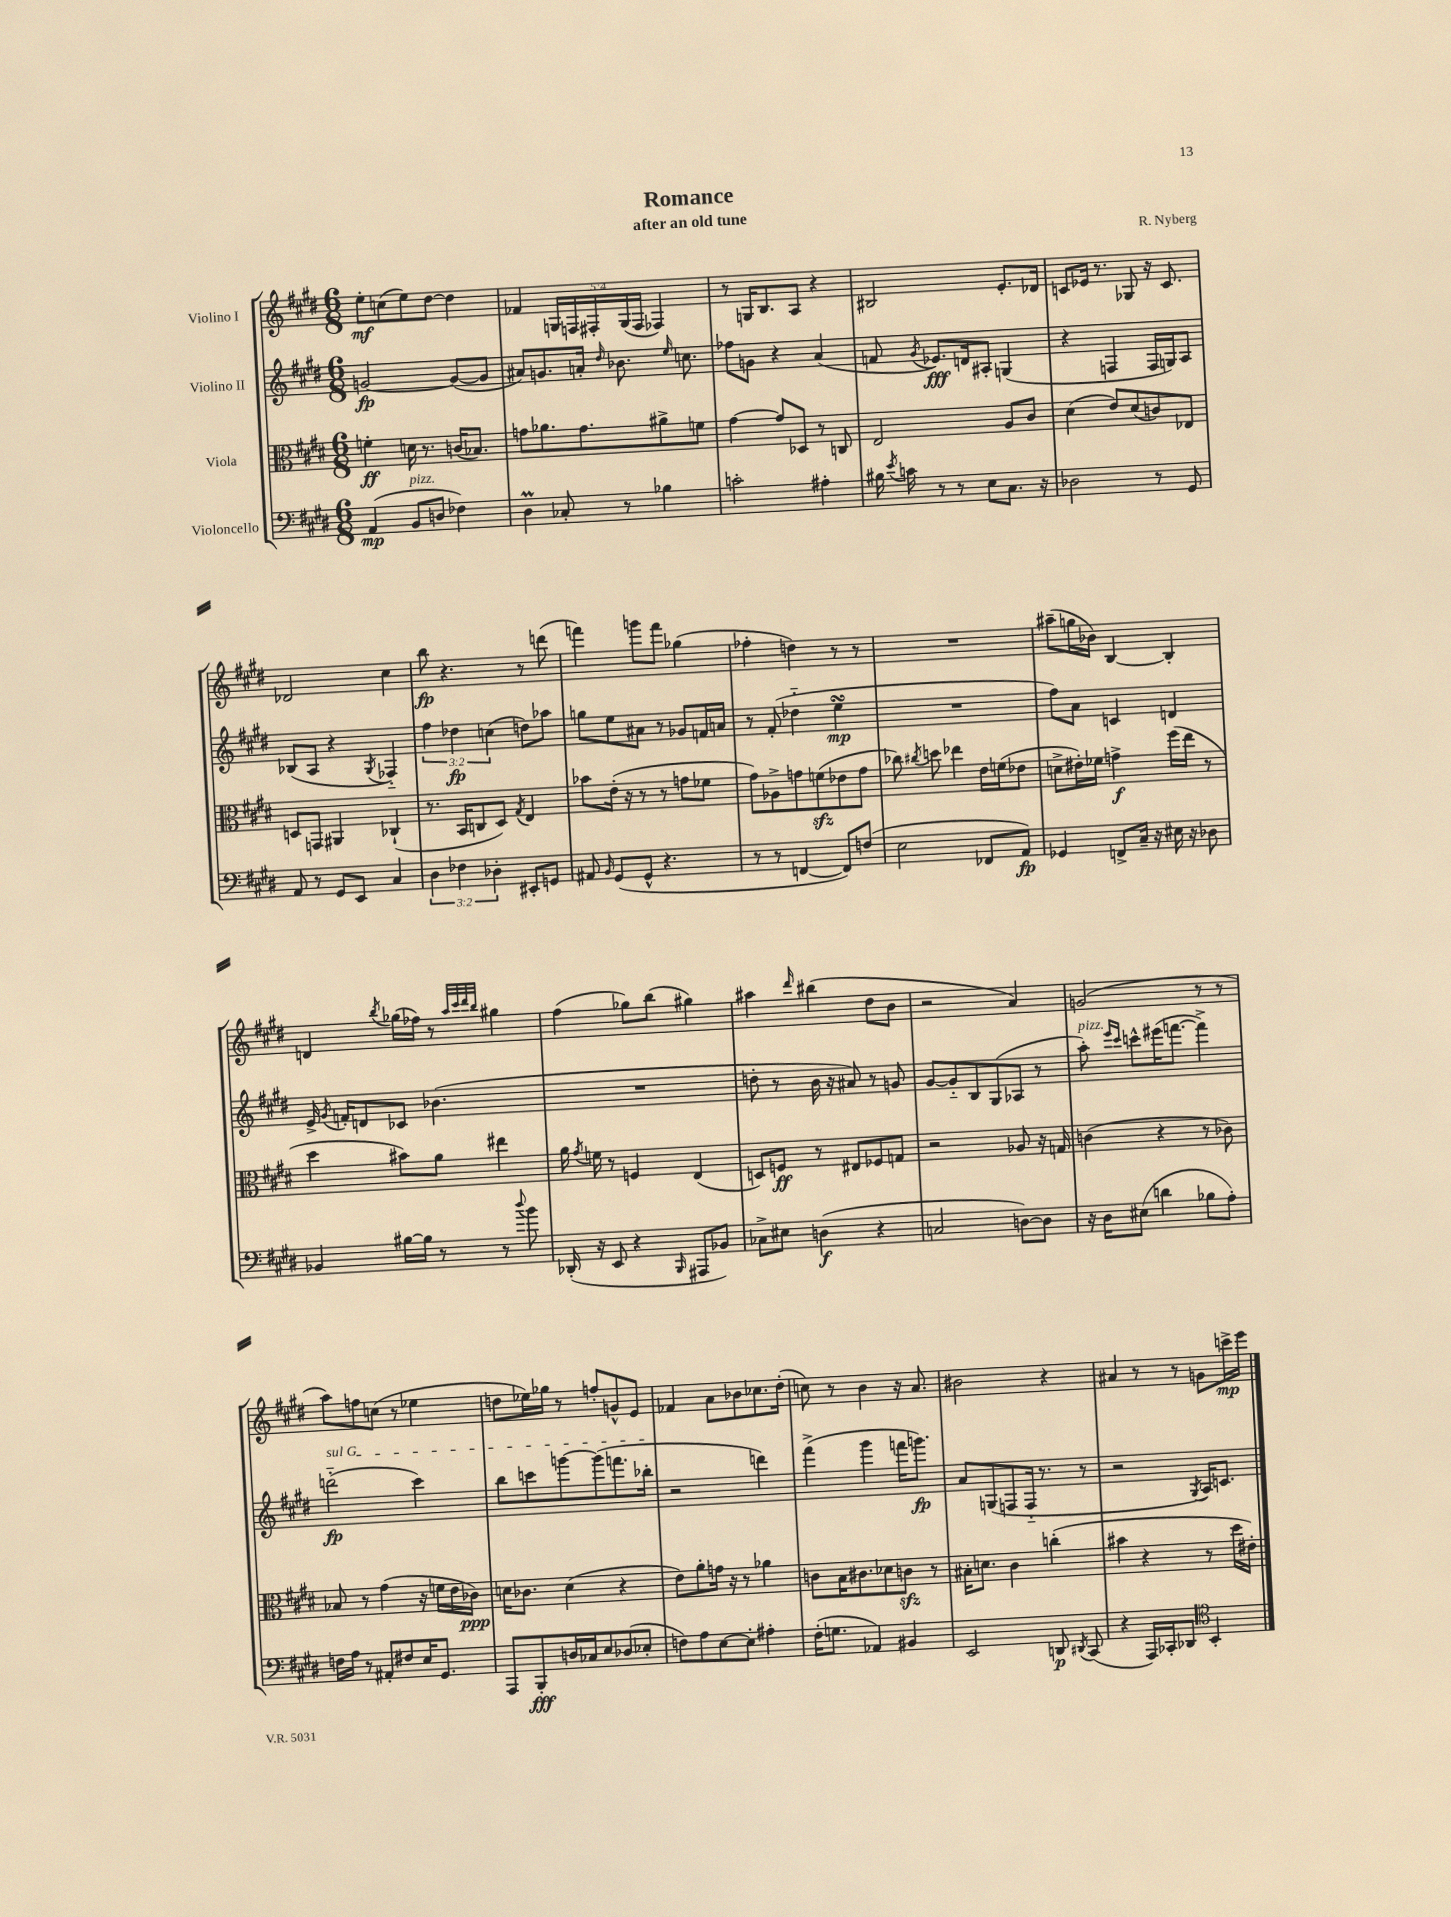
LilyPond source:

\header { title = "Romance" composer = "R. Nyberg" subtitle = "after an old tune" }
<<
\new StaffGroup <<
\new Staff = "s0" \with { instrumentName = "Violino I" } {
    \clef treble \key e \major \numericTimeSignature \time 6/8 \override Staff.TupletNumber.text = #tuplet-number::calc-fraction-text
    \autoBeamOff e''8[-.\mf c''8( e''8) dis''8]~ dis''4 |
    fes'4 \tuplet 5/4 { g16[ f16 fis16-. g16( fis16] } fes4) |
    r8 g16[ b8. a8] r4 |
    bis2 e'8.[-. des'16] |
    c'8[ ees'16] r8. ges8 r16 c'8. |
    des'2 cis''4 |
    b''8\fp r4. r8 d'''8( |
    f'''4) g'''8[ f'''8] ges''4( |
    fes''4-. d''4) r8 r8 |
    R2. |
    ais''8[--( g''16 bes'16]) b4~ b4-. |
    d'4 \acciaccatura { b''8 } ges''16[( fes''16]) r8 \grace { a''32[ cis'''32 dis'''32 b''32] } gis''4 |
    fis''4( ges''8[) b''8]( gis''4) |
    ais''4 \grace { dis'''16 } bis''4( dis''8[ b'8] |
    r2 a'4) |
    g'2( r8 r8 |
    a''8[) f''8 c''8]( r8 ees''4 |
    d''8[ ees''16) ges''16] r8 f''8[-. g'8-^ e'8] |
    fes'4 a'8[ bes'8 ces''8. dis''16]-.( |
    c''8) r8 b'4 r16 a'8. |
    bis'2 r4 |
    ais'4 r8 r8 g'8[ c'''16->\mp e'''16] \bar "|." |
}
\new Staff = "s1" \with { instrumentName = "Violino II" } {
    \clef treble \key e \major \numericTimeSignature \time 6/8 \override Staff.TupletNumber.text = #tuplet-number::calc-fraction-text
    \autoBeamOff g'2~\fp g'8[~( g'8] |
    ais'8[) g'8. a'16]-. \grace { dis''16 } bes'8. \grace { e''16 } c''8. |
    fes''8[ g'8] r4 a'4( |
    f'8 \acciaccatura { gis'8 } ees'8.[\fff) d'16 ais8]-. g4( |
    r4 f4 f16[ g16) a8] |
    bes8[( a8] r4 \acciaccatura { gis8 } fes4-_) |
    \tuplet 3/2 { fis''4 des''4\fp c''4( } d''8[) aes''8] |
    g''8[ e''8 ais'8] r8 ges'8[ f'16 a'16] |
    r8 fis'8-.( des''4-_ e''4\turn\mp |
    R2. |
    fis''8[) a'8] c'4 d'4 |
    e'16-> \acciaccatura { gis'8 } f'16[-. d'8 ces'8] bes'4.( |
    R2. |
    d''8-. r8 b'16 r16 ais'8) r8 g'8 |
    gis'8[~ gis'8-_ b8 gis8( aes8] r8 |
    a''8-.^\markup { \italic "pizz." }) \grace { e'''16[ cis'''16] } c'''8[-^ eis'''16( f'''8.]~ f'''4->) |
    \once \override TextSpanner.bound-details.left.text = \markup { \italic "sul G" } d'''2-_\fp\startTextSpan( cis'''4) |
    b''8[ c'''8 g'''8~ g'''8( f'''8. bes''16]-.\stopTextSpan |
    r2 d'''4) |
    fis'''4->( gis'''4 f'''16[ g'''8.]\fp) |
    a'8[ g8( f8 f16]-_ r8. r8 |
    r2 \acciaccatura { gis8 } a16[) c'8.] \bar "|." |
}
\new Staff = "s2" \with { instrumentName = "Viola" } {
    \clef alto \key e \major \numericTimeSignature \time 6/8
    \autoBeamOff f'4-.\ff d'16 r8. c'16[( bes8.]) |
    g'8[ aes'8. g'8. ais'8-> f'8] |
    gis'4~ gis'8[ des8] r8 c8 |
    e2 a8[ cis'8] |
    dis'4( e'8[) dis'8( c'8) ees8] |
    d8[ g,8] ais,4 ces4-!( |
    r8. b,16[ c8 dis8]) \acciaccatura { gis8 } e4 |
    bes'8[ e'16]-.( r16 r8 r8 g'8[ fes'8] |
    gis'8[) aes8-> g'8 f'8\sfz( ees'8 g'8] |
    ces''8) \acciaccatura { cis''8 } d''8 ees''4 e'16[ f'16( ees'8] |
    d'8[-> eis'16-.) fes'16] g'4->\f fis''16[( e''16] r8 |
    dis''4 bis'8[) a'8] eis''4 |
    a'16 \acciaccatura { gis'8 } f'16 r8 f4 e4( |
    d8[) f8]\ff r8 eis8[ fes8 g8] |
    r2 aes8 r16 g16 |
    c'4( r4 r8 ces'8) |
    bes8 r8 gis'4( r16 f'16[ e'16 ces'16]\ppp) |
    d'16[ ces'8.] d'4( r4 |
    e'8[) a'8-. g'16] r16 r8 aes'4 |
    c'8[ b16 cis'8. des'8 c'8]\sfz r8 |
    bis16[-. d'8.] cis'4 c''4-.( |
    bis'4 r4 r8 dis''16[ eis'16]-.) \bar "|." |
}
\new Staff = "s3" \with { instrumentName = "Violoncello" } {
    \clef bass \key e \major \numericTimeSignature \time 6/8 \override Staff.TupletNumber.text = #tuplet-number::calc-fraction-text
    \autoBeamOff a,4\mp( b,8[^\markup { \italic "pizz." } d8] fes4) |
    dis4\prall ces8-. r8 bes4 |
    c'2-. ais4-. |
    bis16 \acciaccatura { e'8 } c'16 r8 r8 e8[ cis8.] r16 |
    des2 r8 gis,8 |
    a,8 r8 gis,8[ e,8] cis4 |
    \tuplet 3/2 { dis4 fes4 des4-. } eis,8[-. g,8] |
    ais,8 \grace { b,16 } gis,8[( gis,8]-^ r4. |
    r8 r8 f,4~ f,8[) f8]( |
    e2 fes,8[ a,8]\fp) |
    ges,4 f,8[-> cis16]-- r16 eis16 r16 des8 |
    bes,4 bis16[~ bis16] r8 r8 \appoggiatura { dis''8 } b'8 |
    des,16-.( r16 e,8 r4 \grace { b,,16 } ais,,8[ bes,8]) |
    ces8[-> eis8] d4\f( r4 |
    c2 d8[~) d8] |
    r16 dis16[ eis8]( d'4 bes8[ a8]-.) |
    f16[ a16] r8 ais,8[-. fis8 e16 gis,8.] |
    a,,8[ b,,8-.\fff d16 ces16 e8 des8( ees8]-. |
    f8[) a8 e8~ e8]-. ais4-. |
    fis16[-.( g8.] aes,4) bis,4 |
    e,2 d,8\p \acciaccatura { dis,8 } cis,8( |
    r4 a,,16[) ces,16-. des,8] \clef tenor b,4-. \bar "|." |
}
>>
>>
\layout { \context { \Score \remove "Bar_number_engraver" } }
